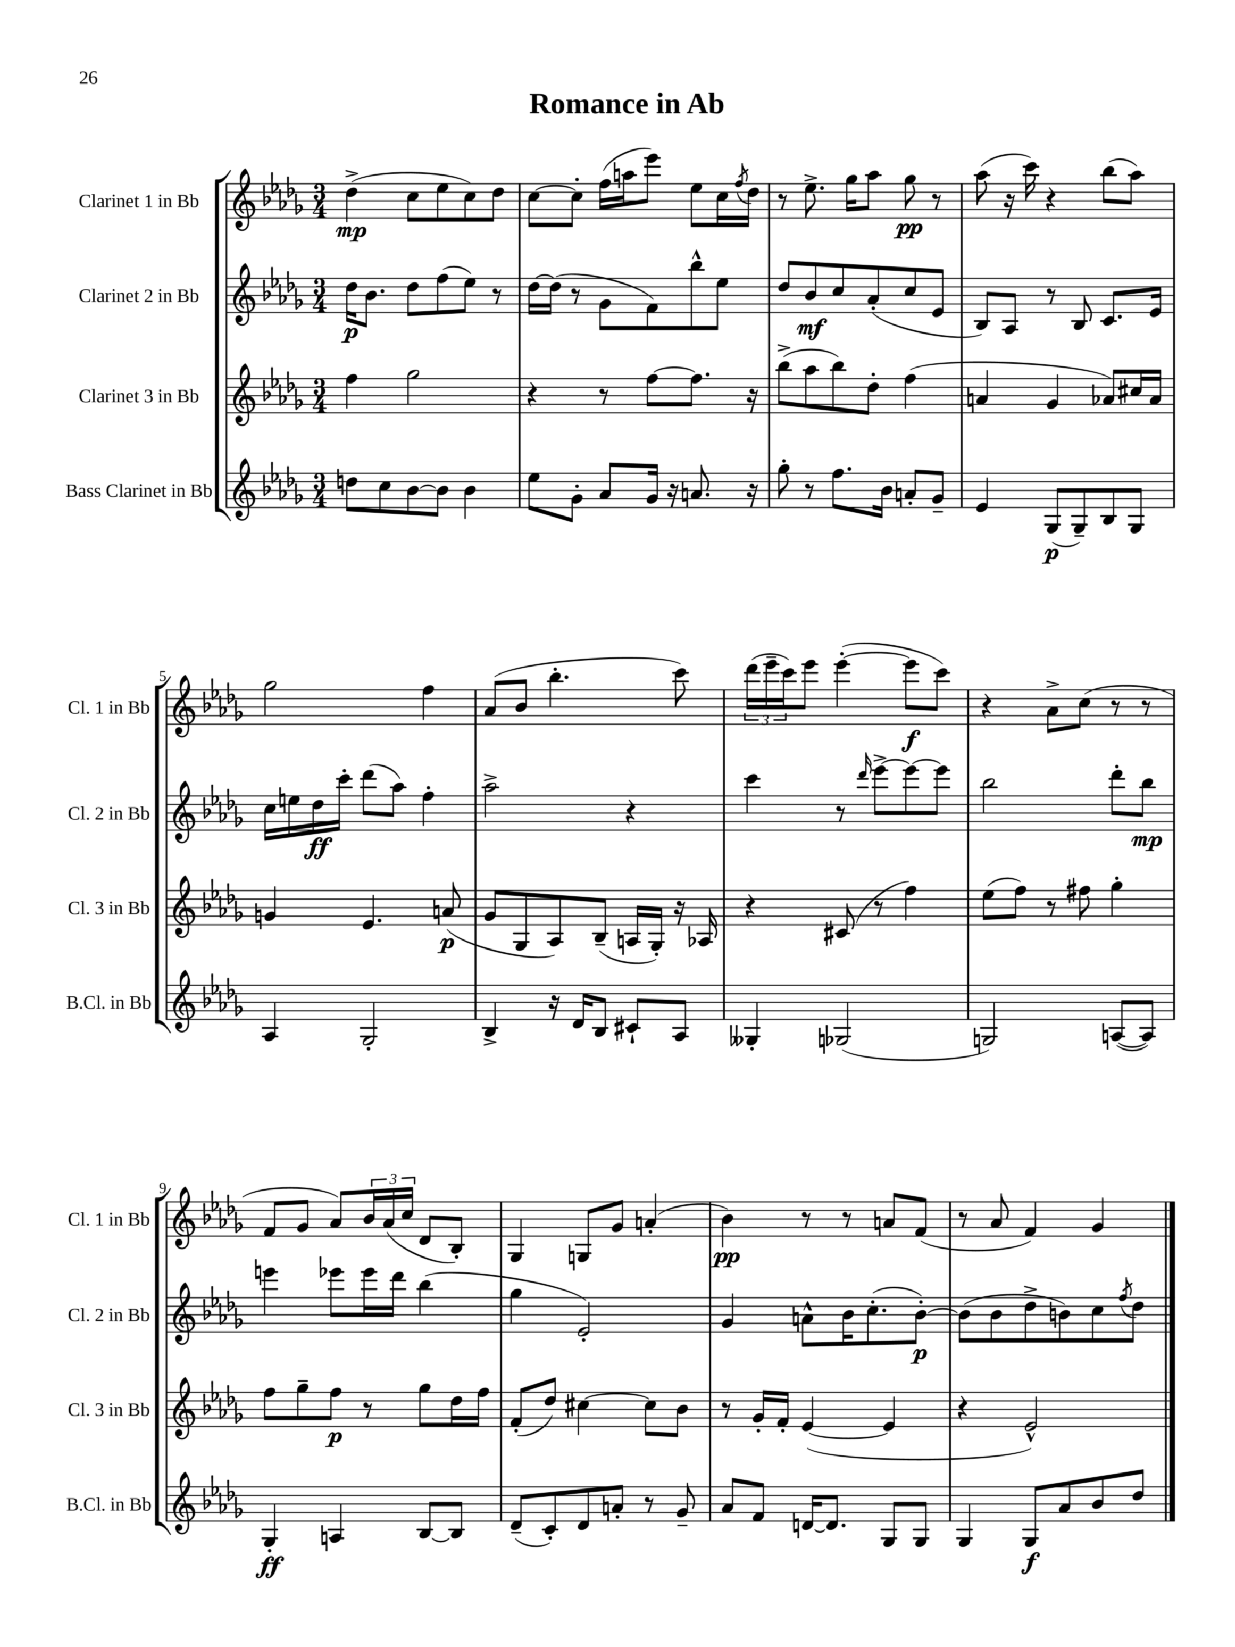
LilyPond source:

\header { title = "Romance in Ab" }
<<
\new StaffGroup <<
\new Staff = "s0" \with { instrumentName = "Clarinet 1 in Bb" shortInstrumentName = "Cl. 1 in Bb" } {
    \clef treble \key des \major \numericTimeSignature \time 3/4
    des''4->\mp( c''8 ees''8 c''8) des''8 |
    c''8~ c''8-. f''16( a''16 ees'''8) ees''8 c''16 \acciaccatura { f''8 } des''16 |
    r8 ees''8.-> ges''16 aes''8 ges''8\pp r8 |
    aes''8( r16 c'''16) r4 bes''8( aes''8) |
    ges''2 f''4 |
    aes'8( bes'8 bes''4.-. c'''8) |
    \tuplet 3/2 { des'''16( ees'''16-- c'''16) } ees'''8 ees'''4~-.( ees'''8\f c'''8) |
    r4 aes'8-> c''8( r8 r8 |
    f'8 ges'8 aes'8) \tuplet 3/2 { bes'16 aes'16( c''16 } des'8 bes8-.) |
    ges4 g8 ges'8 a'4-.( |
    bes'4\pp) r8 r8 a'8 f'8( |
    r8 aes'8 f'4) ges'4 \bar "|." |
}
\new Staff = "s1" \with { instrumentName = "Clarinet 2 in Bb" shortInstrumentName = "Cl. 2 in Bb" } {
    \clef treble \key des \major \numericTimeSignature \time 3/4
    des''16\p bes'8. des''8 f''8( ees''8) r8 |
    des''16~ des''16( r8 ges'8 f'8) bes''8-^ ees''8 |
    des''8 bes'8\mf c''8 aes'8-.( c''8 ees'8 |
    bes8) aes8 r8 bes8 c'8. ees'16 |
    c''16 e''16 des''16\ff c'''16-. des'''8( aes''8) f''4-. |
    aes''2-> r4 |
    c'''4 r8 \grace { des'''16 } ees'''8~-> ees'''8~ ees'''8 |
    bes''2 des'''8-. bes''8\mp |
    e'''4 ees'''8 ees'''16 des'''16 bes''4( |
    ges''4 ees'2-.) |
    ges'4 a'8-^ bes'16 c''8.-.( bes'8~-.\p) |
    bes'8( bes'8 des''8-> b'8) c''8 \acciaccatura { f''8 } des''8 \bar "|." |
}
\new Staff = "s2" \with { instrumentName = "Clarinet 3 in Bb" shortInstrumentName = "Cl. 3 in Bb" } {
    \clef treble \key des \major \numericTimeSignature \time 3/4
    f''4 ges''2 |
    r4 r8 f''8~ f''8. r16 |
    bes''8->( aes''8 bes''8) des''8-. f''4( |
    a'4 ges'4 aes'8) cis''16 aes'16 |
    g'4 ees'4. a'8\p( |
    ges'8 ges8 aes8) bes8--( a16 ges16-.) r16 aes16 |
    r4 cis'8( r8 f''4) |
    ees''8( f''8) r8 fis''8 ges''4-. |
    f''8 ges''8-- f''8\p r8 ges''8 des''16 f''16 |
    f'8-.( des''8) cis''4~ cis''8 bes'8 |
    r8 ges'16-. f'16-. ees'4~( ees'4 |
    r4 ees'2-^) \bar "|." |
}
\new Staff = "s3" \with { instrumentName = "Bass Clarinet in Bb" shortInstrumentName = "B.Cl. in Bb" } {
    \clef treble \key des \major \numericTimeSignature \time 3/4
    d''8 c''8 bes'8~ bes'8 bes'4 |
    ees''8 ges'8-. aes'8 ges'16 r16 a'8. r16 |
    ges''8-. r8 f''8. bes'16 a'8-. ges'8-- |
    ees'4 ges8\p( ges8--) bes8 ges8 |
    aes4 ges2-. |
    bes4-> r16 des'16 bes8 cis'8-! aes8 |
    geses4-. ges2( |
    g2) a8~( a8) |
    ges4-.\ff a4 bes8~ bes8 |
    des'8--( c'8-.) des'8 a'8-. r8 ges'8-- |
    aes'8 f'8 d'16~ d'8. ges8 ges8 |
    ges4 ges8\f aes'8 bes'8 des''8 \bar "|." |
}
>>
>>
